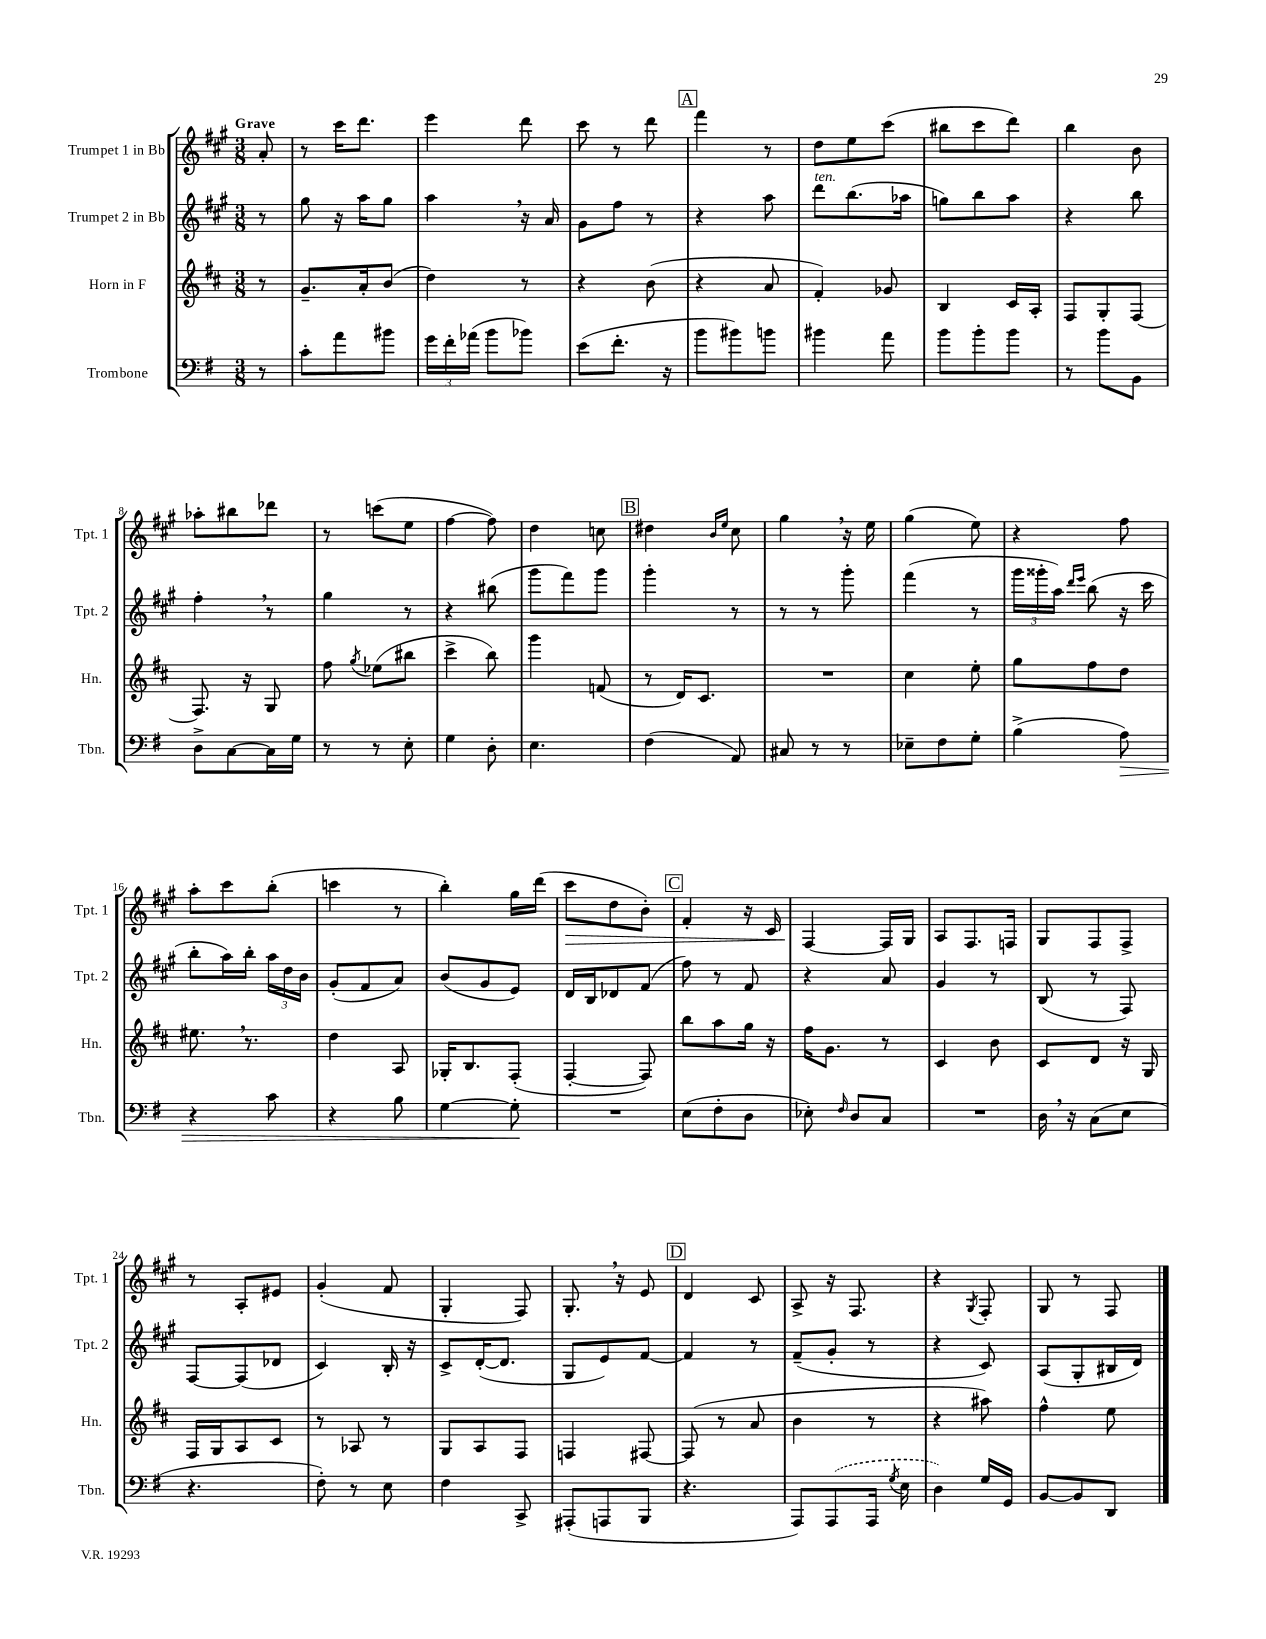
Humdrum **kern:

**kern	**kern	**kern	**kern
*staff4	*staff3	*staff2	*staff1
*clefF4	*clefG2	*clefG2	*clefG2
*k[f#]	*k[f#c#]	*k[f#c#g#]	*k[f#c#g#]
*M3/8	*M3/8	*M3/8	*M3/8
8r	8r	8r	8a'
=	=	=	=
8c'	8.g~	8gg#	8r
8a	.	16r	16ccc#
.	16a'	16aa	8.ddd
8b#	(8b	8gg#	.
=	=	=	=
24g	4dd)	4aa	4eee
24f#'	.	.	.
(24a-	.	.	.
8b	.	.	.
8b-)	8r	16r	8ddd
.	.	16a	.
=	=	=	=
(8e	4r	8g#	8ccc#
8.f#'	.	8ff#	8r
.	(8b	8r	8ddd
16r	.	.	.
=	=	=	=
8b	4r	4r	4fff#
8b#)	.	.	.
8b	8a	8aa	8r
=	=	=	=
4b#	4f#')	8ddd	8dd
.	.	(8.bb	8ee
8a	8g-	.	(8ccc#
.	.	16aa-	.
=	=	=	=
8b	4B	8gg)	8bb#
8b'	.	8bb	8ccc#
8b	16c#	8aa	8ddd)
.	16A'	.	.
=	=	=	=
8r	8F#	4r	4bb
8b	8G'	.	.
8BB	[8F#	8bb	8b
=	=	=	=
8D^	8.F#]	4ff#'	8aa-'
[8C	.	.	8bb#
.	16r	.	.
16C]	8G	8r	8ddd-
16G	.	.	.
=	=	=	=
8r	8ff#	4gg#	8r
.	8qgg	.	.
8r	(8ee-	.	(8ccc
8E'	8bb#	8r	8ee
=	=	=	=
4G	4ccc#^	4r	[4ff#
8D'	8bb)	(8bb#	8ff#])
=	=	=	=
4.E	4ggg	8ggg#	4dd
.	.	8fff#)	.
.	(8f	8ggg#	8cc
=	=	=	=
(4F#	8r	4ggg#'	4dd#
.	16d)	.	.
.	8.c#	.	.
.	.	.	16qqb
.	.	.	16qqee
8AA)	.	8r	8cc#
=	=	=	=
8C#	4.r	8r	4gg#
8r	.	8r	.
8r	.	8ggg#'	16r
.	.	.	16ee
=	=	=	=
8E-~	4cc#	(4fff#	(4gg#
8F#	.	.	.
8G'	8ee'	8r	8ee)
=	=	=	=
(4B^	8gg	24ggg#	4r
.	.	24ggg##'	.
.	.	24aa)	.
.	.	16qqddd	.
.	.	16qqeee	.
.	8ff#	(8bb	.
8A)	8dd	16r	8ff#
.	.	16ccc#	.
=	=	=	=
4r	8.ee#	8bb'	8aa'
.	.	16aa)	8ccc#
.	8.r	16bb'	.
8c	.	24aa	(8bb'
.	.	24dd	.
.	.	24b	.
=	=	=	=
4r	4dd	(8g#'	4ccc
.	.	8f#	.
8B	8A	8a)	8r
=	=	=	=
[4G	16G-'	(8b	4bb')
.	8.B	.	.
.	.	8g#	.
8G']	(8F#'	8e)	16gg#
.	.	.	(16ddd
=	=	=	=
4.r	[4F#'	16d	8ccc#
.	.	16B	.
.	.	8d-	8dd
.	8F#])	(8f#	8b')
=	=	=	=
(8E	8bb	8ff#)	4f#'
8F#'	8aa	8r	.
8D	16gg	8f#	16r
.	16r	.	16c#
=	=	=	=
8E-')	16ff#	4r	[4F#
.	8.g	.	.
16qqF#	.	.	.
8D	.	.	.
8C	8r	8a	16F#]
.	.	.	16G#
=	=	=	=
4.r	4c#	4g#	8A
.	.	.	8.F#
.	8b	8r	.
.	.	.	16F
=	=	=	=
16D	8c#	(8B	8G#
16r	.	.	.
(8C	8d	8r	8F#
8E	16r	8F#)	8F#^
.	16G	.	.
=	=	=	=
4.r	16F#	[8F#	8r
.	16G	.	.
.	8A	(8F#]	8A'
.	8c#	8d-	8e#
=	=	=	=
8F#')	8r	4c#)	(4g#'
8r	8A-	.	.
8E	8r	16B'	8f#
.	.	16r	.
=	=	=	=
4F#	8G	8c#^	4G#'
.	8A	([16d'	.
.	.	8.d]	.
8CC^	8F#	.	8F#)
=	=	=	=
(8AAA#'	4F	8G#	8.G#'
8AAA	.	8e)	.
.	.	.	16r
8BBB	[8F#	[8f#	8e
=	=	=	=
4.r	(8F#]	4f#]	4d
.	8r	.	.
.	8a	8r	8c#
=	=	=	=
8AAA)	4b	(8f#~	8A^
(8AAA	.	8g#'	16r
.	.	.	8.F#
16AAA	8r	8r	.
8qG	.	.	.
16E	.	.	.
=	=	=	=
4D)	4r	4r	4r
.	.	.	8qG#
16G	8aa#)	8c#)	8F#'
16GG	.	.	.
=	=	=	=
[8BB	4ff#^^	(8A	8G#
8BB]	.	8G#'	8r
8DD	8ee	16B#	8F#
.	.	16d)	.
==	==	==	==
*-	*-	*-	*-
